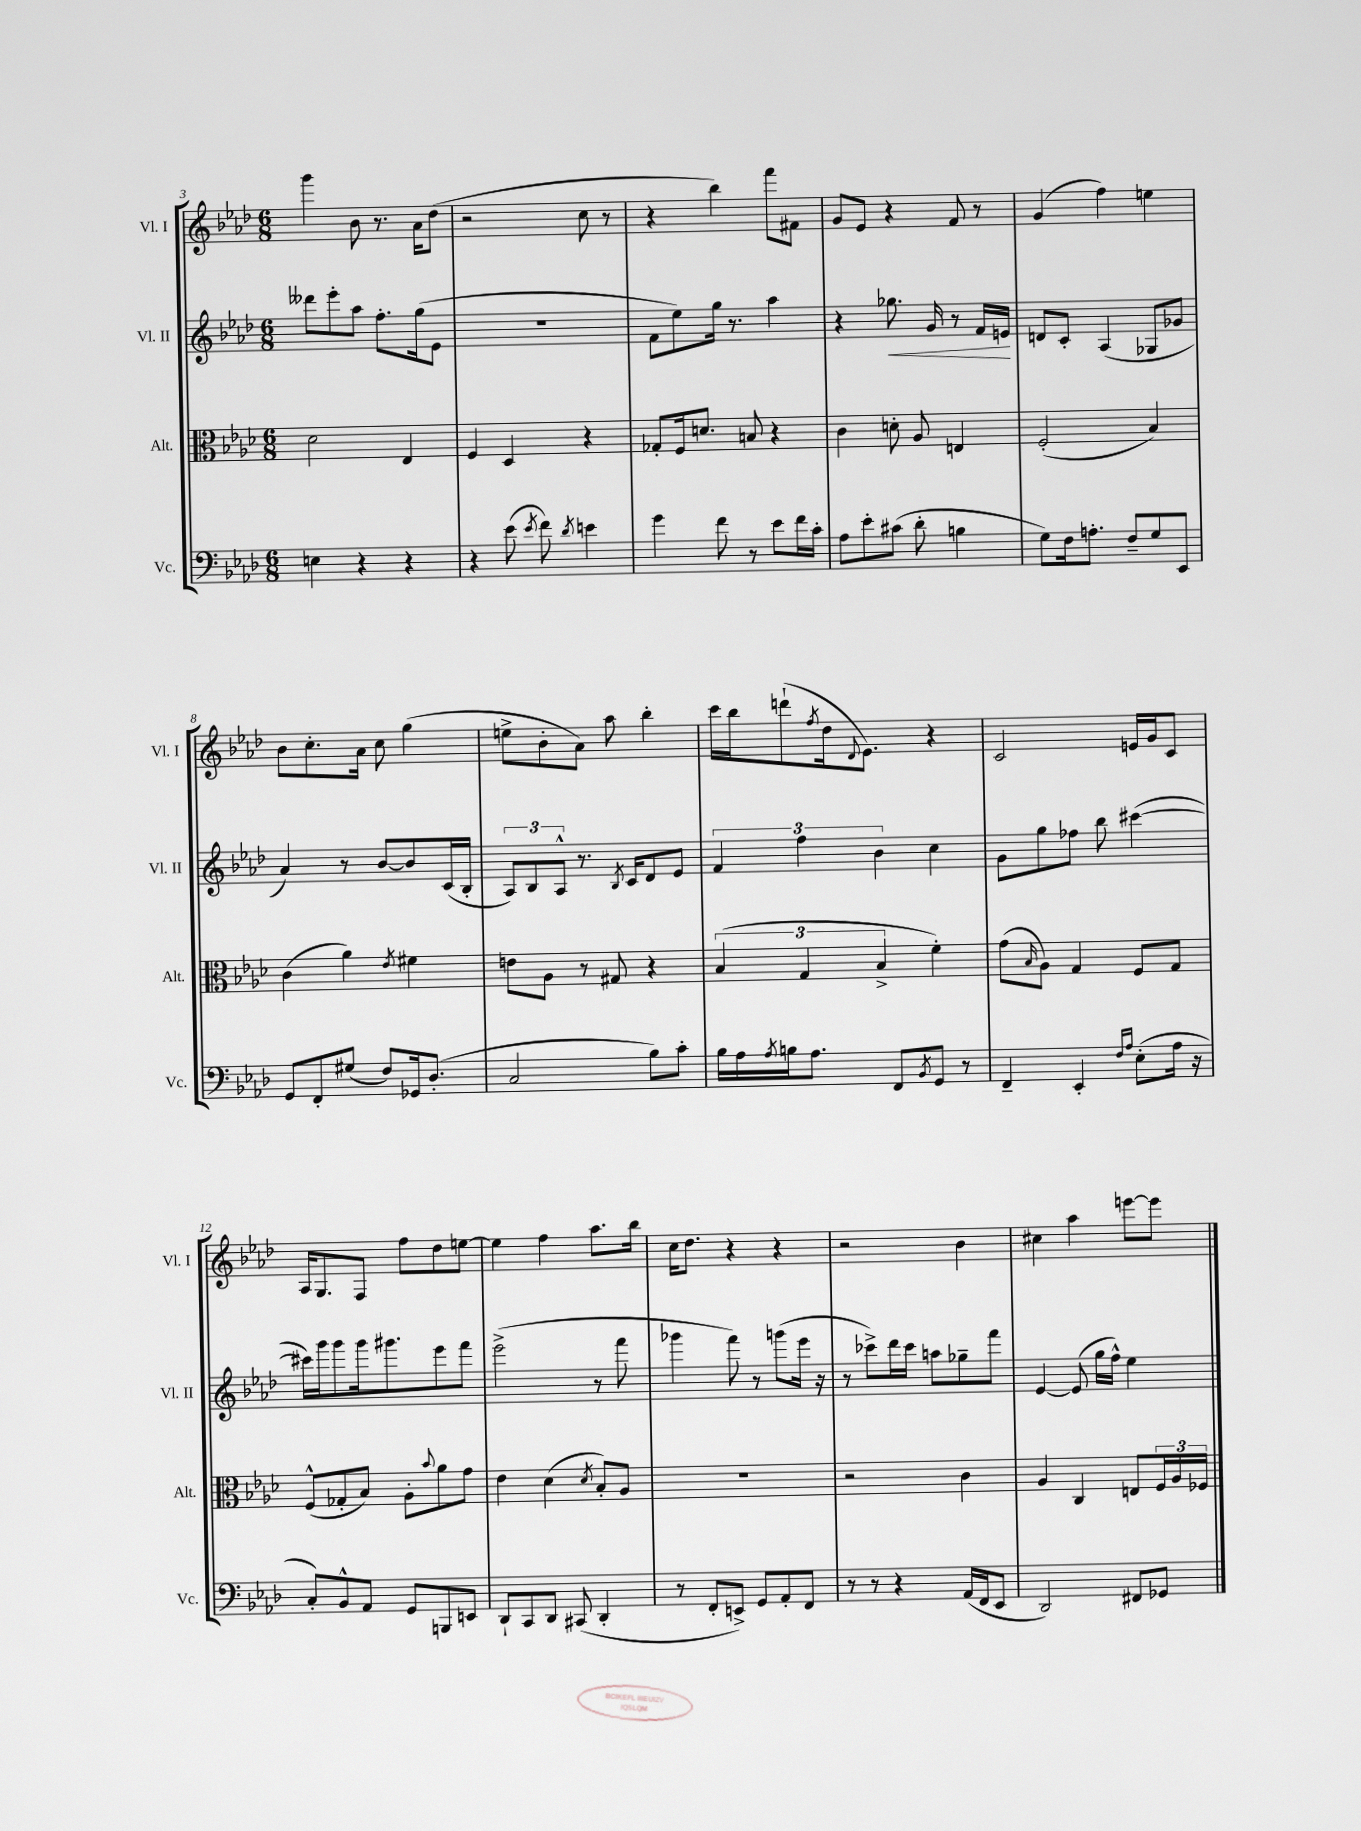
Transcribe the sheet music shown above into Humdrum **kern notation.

**kern	**kern	**kern	**kern
*staff4	*staff3	*staff2	*staff1
*clefF4	*clefC3	*clefG2	*clefG2
*k[b-e-a-d-]	*k[b-e-a-d-]	*k[b-e-a-d-]	*k[b-e-a-d-]
*M6/8	*M6/8	*M6/8	*M6/8
4E	2d-	8ddd--	4ggg
.	.	8eee-'	.
4r	.	8aa-	8b-
.	.	8.ff'	8.r
4r	4E-	.	.
.	.	(16gg	16a-
.	.	8e-	(8dd-
=	=	=	=
4r	4F	2.r	2r
(8e-	4D-	.	.
8qe-	.	.	.
8f)	.	.	.
8qd-	.	.	.
4e	4r	.	8cc
.	.	.	8r
=	=	=	=
4g	8G-'	8f	4r
.	16F	8ee-)	.
.	8.d	.	.
8f	.	16gg	4bb-)
.	.	8.r	.
8r	8B	.	.
8e-	4r	4aa-	8fff
16f	.	.	8f#
16c'	.	.	.
=	=	=	=
8A-	4c	4r	8g
8e-'	.	.	8e-
(8c#	8d'	8.gg-	4r
8d-'	8A-	.	.
.	.	16g	.
4B	4E	8r	8f
.	.	16f	8r
.	.	16e	.
=	=	=	=
8G)	(2F'	8d	(4g
16F	.	8c'	.
8.A'	.	.	.
.	.	(4A-	4ff)
8F~	.	.	.
8G	4B-)	8G-	4ee
8EE-	.	8g-	.
=	=	=	=
8GG	(4c	4a-)	8b-
8FF'	.	.	8.cc'
(8G#	4a-)	8r	.
.	.	.	16a-
8F)	.	[8b-	8cc
.	8qe-	.	.
16GG-	4f#	8b-]	(4gg
(8.D-'	.	.	.
.	.	(16c	.
.	.	16B-'	.
=	=	=	=
2C	8e	12A-)	8ee^
.	.	12B-	.
.	8A-	.	8b-'
.	.	12A-^^	.
.	8r	8.r	8a-)
.	8G#	.	8aa-
.	.	8qB-	.
.	.	16c	.
8B-)	4r	8d-	4bb-'
8c'	.	8e-	.
=	=	=	=
16B-	(6B-	6f	16ccc
16A-	.	.	16bb-
8qA-	.	.	.
16B	.	.	(8ddd`
.	6G	6ff	.
8.A-	.	.	.
.	.	.	8qff
.	.	.	16dd-
.	.	.	8qqd-
.	.	.	8.e-)
.	6B-^	6b-	.
8FF	.	.	.
8qBB-	.	.	.
8GG	4f')	4cc	4r
8r	.	.	.
=	=	=	=
4FF~	(8g	8g	2c
.	16qqB-	.	.
.	8A-)	8gg	.
4EE-'	4G	8ff-	.
.	.	8bb-	.
16qqF	.	.	.
16qqA-	.	.	.
(8E-'	8F	([4ccc#	16e
.	.	.	16g
16A-	8G	.	8c
16r	.	.	.
=	=	=	=
8C')	(8F^^	16ccc#])	16A-
.	.	16ggg	8.G
8BB-^^	8G-'	8ggg	.
8AA-	8B-)	16ggg	8F
.	.	8.ggg#	.
8GG	8A-'	.	8ff
.	8qqb-	.	.
8BBB	8a-	8eee-	8dd-
8EE	8g	8fff	[8ee
=	=	=	=
8DD-`	4e-	(2eee-^	4ee]
8CC	.	.	.
8DD-	(4d-	.	4ff
(8CC#	.	.	.
.	8qd-	.	.
4DD-'	8B-')	8r	8.aa-
.	8A-	8fff	.
.	.	.	16bb-
=	=	=	=
8r	2.r	4ggg-	16cc
.	.	.	8.dd-
8FF'	.	.	.
8EE^)	.	8fff)	4r
8GG	.	8r	.
8AA-'	.	(8ggg	4r
8FF	.	16eee-	.
.	.	16r	.
=	=	=	=
8r	2r	8r	2r
8r	.	8ccc-^)	.
4r	.	16ddd-	.
.	.	16ccc-	.
.	.	8aa	.
(16AA-	4c	8gg-~	4b-
16FF	.	.	.
8EE-	.	8fff	.
=	=	=	=
2DD-)	4A-	[4e-	4cc#
.	4C	(8e-]	4aa-
.	.	16gg	.
.	.	16ff^^)	.
8FF#	8E	4ee-	[8eee
8GG-	24F	.	8eee]
.	24A-	.	.
.	24F-	.	.
==	==	==	==
*-	*-	*-	*-
